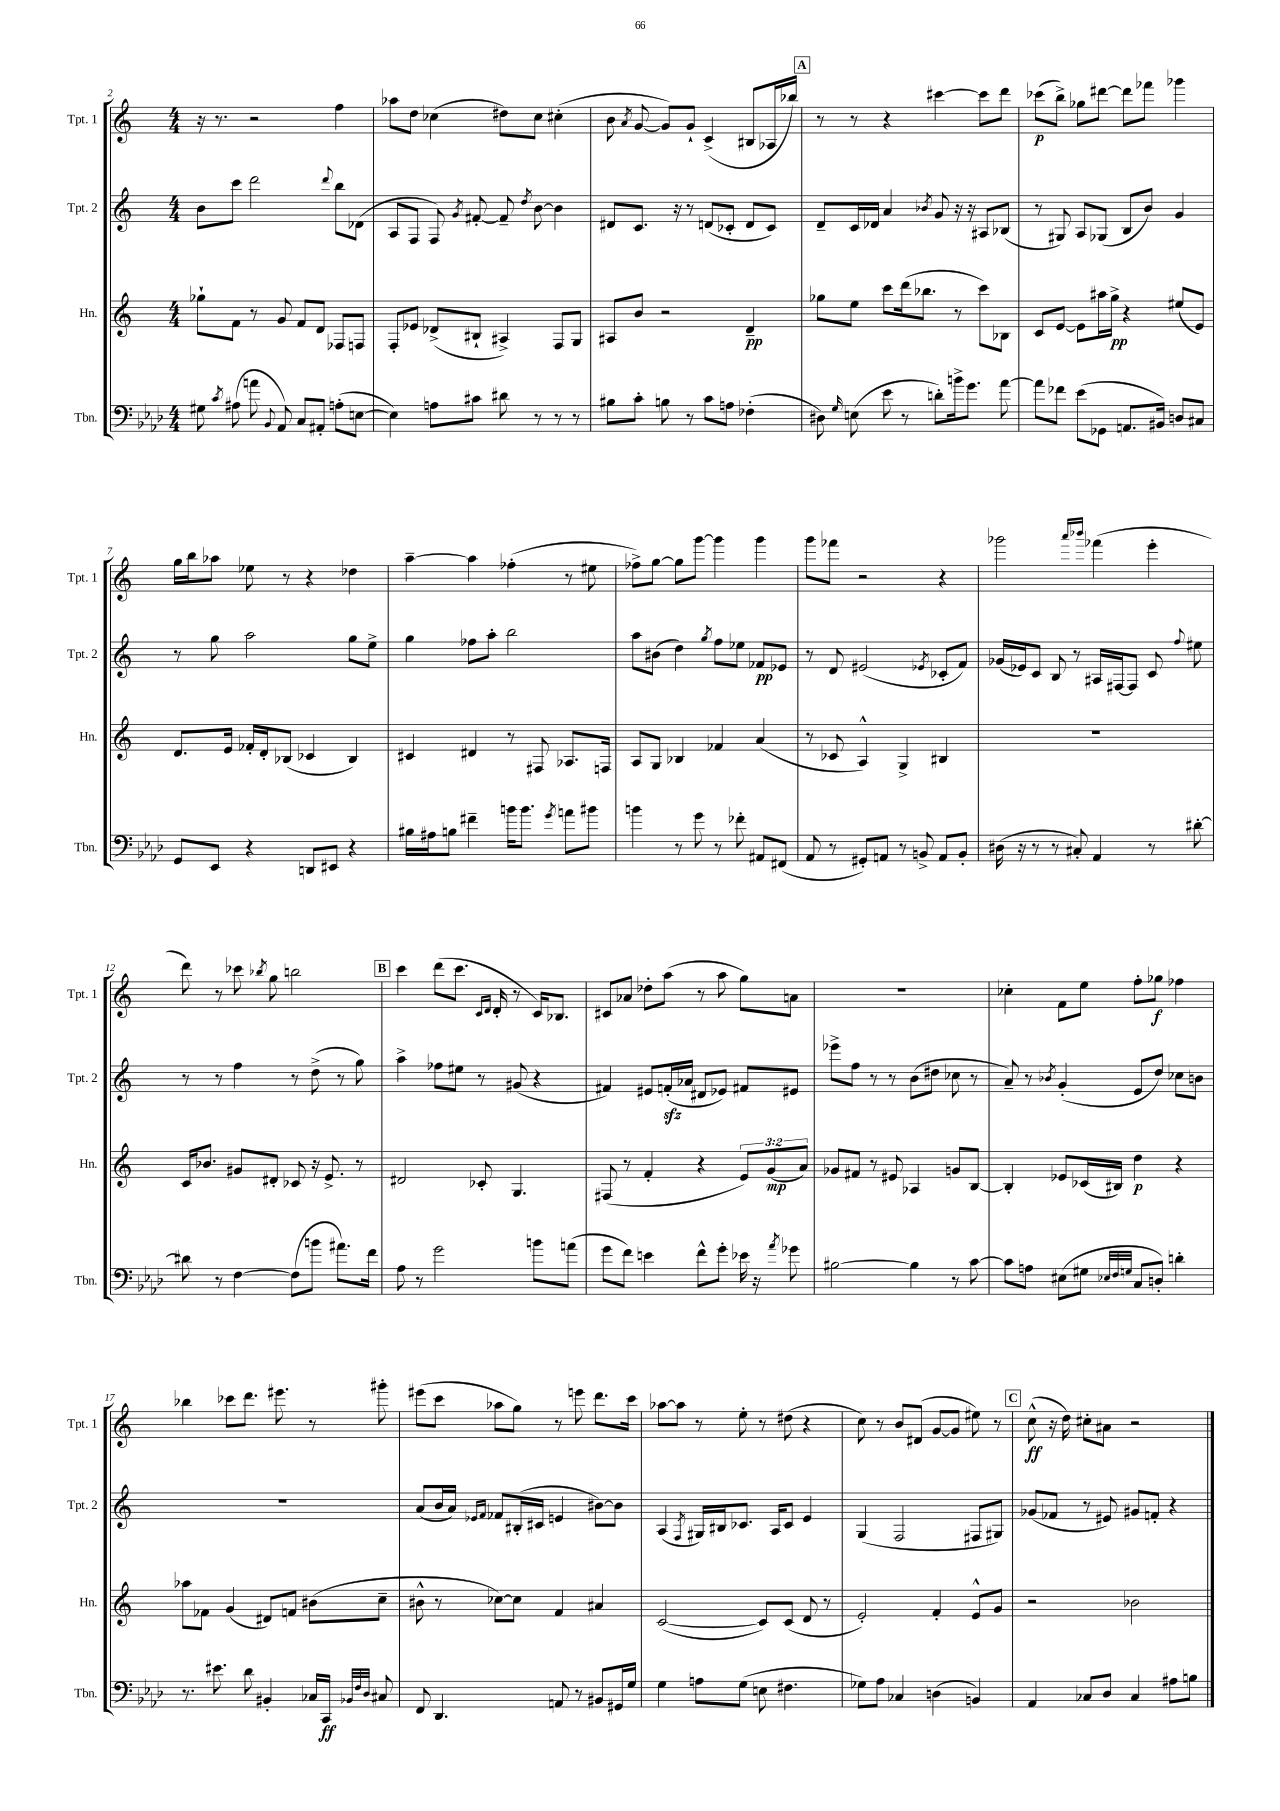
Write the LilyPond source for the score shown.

<<
\new StaffGroup <<
\new Staff = "s0" \with { instrumentName = "Tpt. 1" shortInstrumentName = "Tpt. 1" } {
    \clef treble \key c \major \numericTimeSignature \time 4/4
    \autoBeamOff r16 r8. r2 f''4 |
    aes''8[ d''8] ces''4( dis''8[) ces''8] cis''4-.( |
    b'8 \acciaccatura { a'8 } g'8~ g'8[) g'8]-! c'4->( bis8[ aes16 bes''16]) |
    \mark \markup { \box "A" } r8 r8 r4 cis'''4~ cis'''8[ d'''8] |
    ces'''8[\p( b''8]->) ges''8[ dis'''8]~ dis'''8[ fes'''8] ges'''4 |
    g''16[ b''16 aes''8] ees''8 r8 r4 des''4 |
    a''4~-- a''4 fes''4-.( r8 eis''8 |
    fes''8[->) g''8]~ g''8[ g'''8]~ g'''4 g'''4 |
    g'''8[ fes'''8] r2 r4 |
    ges'''2 \grace { a'''16[ bes'''16] } fes'''4( e'''4-. |
    d'''8) r8 ces'''8 \acciaccatura { bes''8 } g''8 b''2 |
    \mark \markup { \box "B" } c'''4 d'''8[( c'''8.] \grace { c'16[ d'16] } d'16-. r8 c'16[) bes8.] |
    cis'8[ aes'8] des''8[-. a''8]( r8 a''8 g''8[) a'8] |
    R1 |
    ces''4-. f'8[ e''8] f''8[-. ges''8]\f fes''4 |
    bes''4 ces'''8[ d'''8.] eis'''8. r8 gis'''8-. |
    eis'''8[( c'''8] aes''8[ g''8]) r8 e'''8 d'''8.[ c'''16] |
    aes''8[~ aes''8] r8 e''8-. r8 dis''8( r4 |
    c''8) r8 b'8[ dis'8]( g'8[~ g'8] eis''8) r8 |
    \mark \markup { \box "C" } c''8-^\ff( r16 d''16) cis''8[-. ais'8] r2 \bar "|." |
}
\new Staff = "s1" \with { instrumentName = "Tpt. 2" shortInstrumentName = "Tpt. 2" } {
    \clef treble \key c \major \numericTimeSignature \time 4/4
    \autoBeamOff b'8[ c'''8] d'''2 \appoggiatura { d'''8 } b''8[ des'8]( |
    a8[ f8] f8) \acciaccatura { g'8 } fis'8~-. fis'8-- \acciaccatura { d''8 } b'8~ b'4 |
    dis'8[ c'8.] r16 r8 d'8[( ces'8]-. d'8[ ces'8]) |
    \mark \markup { \box "A" } d'8[-- c'16 des'16] a'4 \acciaccatura { bes'8 } g'8 r16 r16 ais8[ bes8]( |
    r8 gis8) a8[ ges8]( b8[ b'8]) g'4 |
    r8 g''8 a''2 g''8[ e''8]-> |
    g''4 fes''8[ a''8]-. b''2 |
    a''8[ bis'8]( d''4) \acciaccatura { g''8 } f''8[ ees''8] fes'8[\pp ees'8] |
    r8 d'8 eis'2( \acciaccatura { ees'8 } ces'8[-. f'8]) |
    ges'16[( ees'16) c'8] b8 r8 ais16[ fis16~ fis8] c'8 \appoggiatura { f''8 } eis''8 |
    r8 r8 f''4 r8 d''8->( r8 g''8) |
    \mark \markup { \box "B" } a''4-> fes''8[ eis''8] r8 gis'8( r4 |
    fis'4) eis'8[ f'16-.\sfz( aes'16] dis'8[ ees'8]) fis'8[ eis'8] |
    ees'''8[-> f''8] r8 r8 b'8[( dis''8] ces''8 r8 |
    a'8--) r8 \acciaccatura { bes'8 } g'4-.( e'8[ d''8]) ces''8[ b'8] |
    R1 |
    a'8[( b'16 a'16]) \grace { ees'16[ f'16] } fes'8[ bis16-.( cis'16] e'4 bis'8[~) bis'8] |
    a4( \acciaccatura { f8 } gis16[) bis16 ces'8.] a16[ ces'8] e'4 |
    g4( f2 fis8[ gis8]) |
    \mark \markup { \box "C" } ges'8[( fes'8] r8 eis'8) gis'8[ f'8]-. r4 \bar "|." |
}
\new Staff = "s2" \with { instrumentName = "Hn." shortInstrumentName = "Hn." } {
    \clef treble \key c \major \numericTimeSignature \time 4/4 \override Staff.TupletNumber.text = #tuplet-number::calc-fraction-text
    \autoBeamOff ges''8[-! f'8] r8 g'8 f'8[ d'8] fes8[ f8] |
    f8[-. ees'8] des'8[->( bis8]-! ais4->) f8[ g8] |
    ais8[ b'8] r2 d'4--\pp |
    \mark \markup { \box "A" } ges''8[ e''8] c'''8[ d'''16( bes''8.] r8 c'''8[) bes8] |
    c'8[ e'8]~ e'8[ ais''16 g''16]->\pp r4 eis''8[( e'8]) |
    d'8.[ e'16] fes'16[-. d'16-. bes8]( ces'4 bes4) |
    cis'4 dis'4 r8 fis8 aes8.[ f16] |
    a8[ g8] bes4 fes'4 a'4( |
    r8 ces'8 a4-^) g4-> bis4 |
    R1 |
    c'16[ bes'8.] gis'8[ dis'8]-. ces'8 r16 e'8.-> r8 |
    \mark \markup { \box "B" } dis'2 ces'8-. g4. |
    fis8( r8 f'4-. r4 \tuplet 3/2 { e'8[) g'8\mp( a'8]) } |
    ges'8[ fis'8] r8 eis'8 aes4 g'8[ b8]~ |
    b4-. ees'8[ ces'16( bis16]) d''4\p r4 |
    aes''8[ fes'8] g'4( dis'8[) f'8] bis'8[( c''8]-- |
    bis'8-^ r8 ces''8[~) ces''8] f'4 ais'4 |
    c'2~( c'8[) c'8]( d'8 r8 |
    e'2-.) f'4-. e'8[-^ g'8] |
    \mark \markup { \box "C" } r2 bes'2 \bar "|." |
}
\new Staff = "s3" \with { instrumentName = "Tbn." shortInstrumentName = "Tbn." } {
    \clef bass \key aes \major \numericTimeSignature \time 4/4
    \autoBeamOff gis8 \acciaccatura { c'8 } ais8( a'8 \appoggiatura { bes,8 } aes,8) c8[ ais,8]-. a8[-.( e8]~ |
    e4) a8[ cis'8] dis'8 r8 r8 r8 |
    bis8[ c'8]-. b8 r8 c'8[ a8] fes4-.( |
    \mark \markup { \box "A" } dis8) \grace { g16 } e8( ees'8 r8 d'8[-.) b'16-> g'8.] aes'8~ |
    aes'8[ fes'8] ees'8[( ges,8] a,8.[ bis,16]) d8[ cis8] |
    g,8[ ees,8] r4 d,8[ eis,8] r4 |
    bis16[ ais16 b8] fis'4-- b'16[ b'8.] \acciaccatura { g'8 } a'8[ bis'8] |
    b'4 r8 g'8 r8 fes'8-. ais,8[ fis,8]( |
    aes,8 r8 gis,8[-.) a,8] r8 b,8-> a,8[ b,8]-. |
    dis16( r16 r8 r8 cis8-.) aes,4 r8 dis'8~-. |
    dis'8 r8 f4~ f8[( b'8] ais'8.[) f'16] |
    \mark \markup { \box "B" } aes8 r8 g'2 b'8[ a'8]( |
    g'8[ f'8]) e'4 f'8[-^ g'8]-. ees'16 r16 \acciaccatura { aes'8 } ges'8 |
    bis2~ bis4 r8 c'8~ |
    c'8[ a8] eis8[( gis8] \grace { ees32[ f32 g32] } c8[ d8]-.) d'4-. |
    r8. eis'8. des'8 bis,4-. ces16[ c,16]\ff \grace { bes,32[ f32 des32] } cis8 |
    f,8 des,4. a,8 r8 bis,8[ gis,16 g16] |
    g4 a8[ g8]( e8 fis4. |
    ges8[) aes8] ces4 d4( b,4) |
    \mark \markup { \box "C" } aes,4 ces8[ des8] ces4 ais8[ b8] \bar "|." |
}
>>
>>
\layout { \context { \Score currentBarNumber = #2 } }
